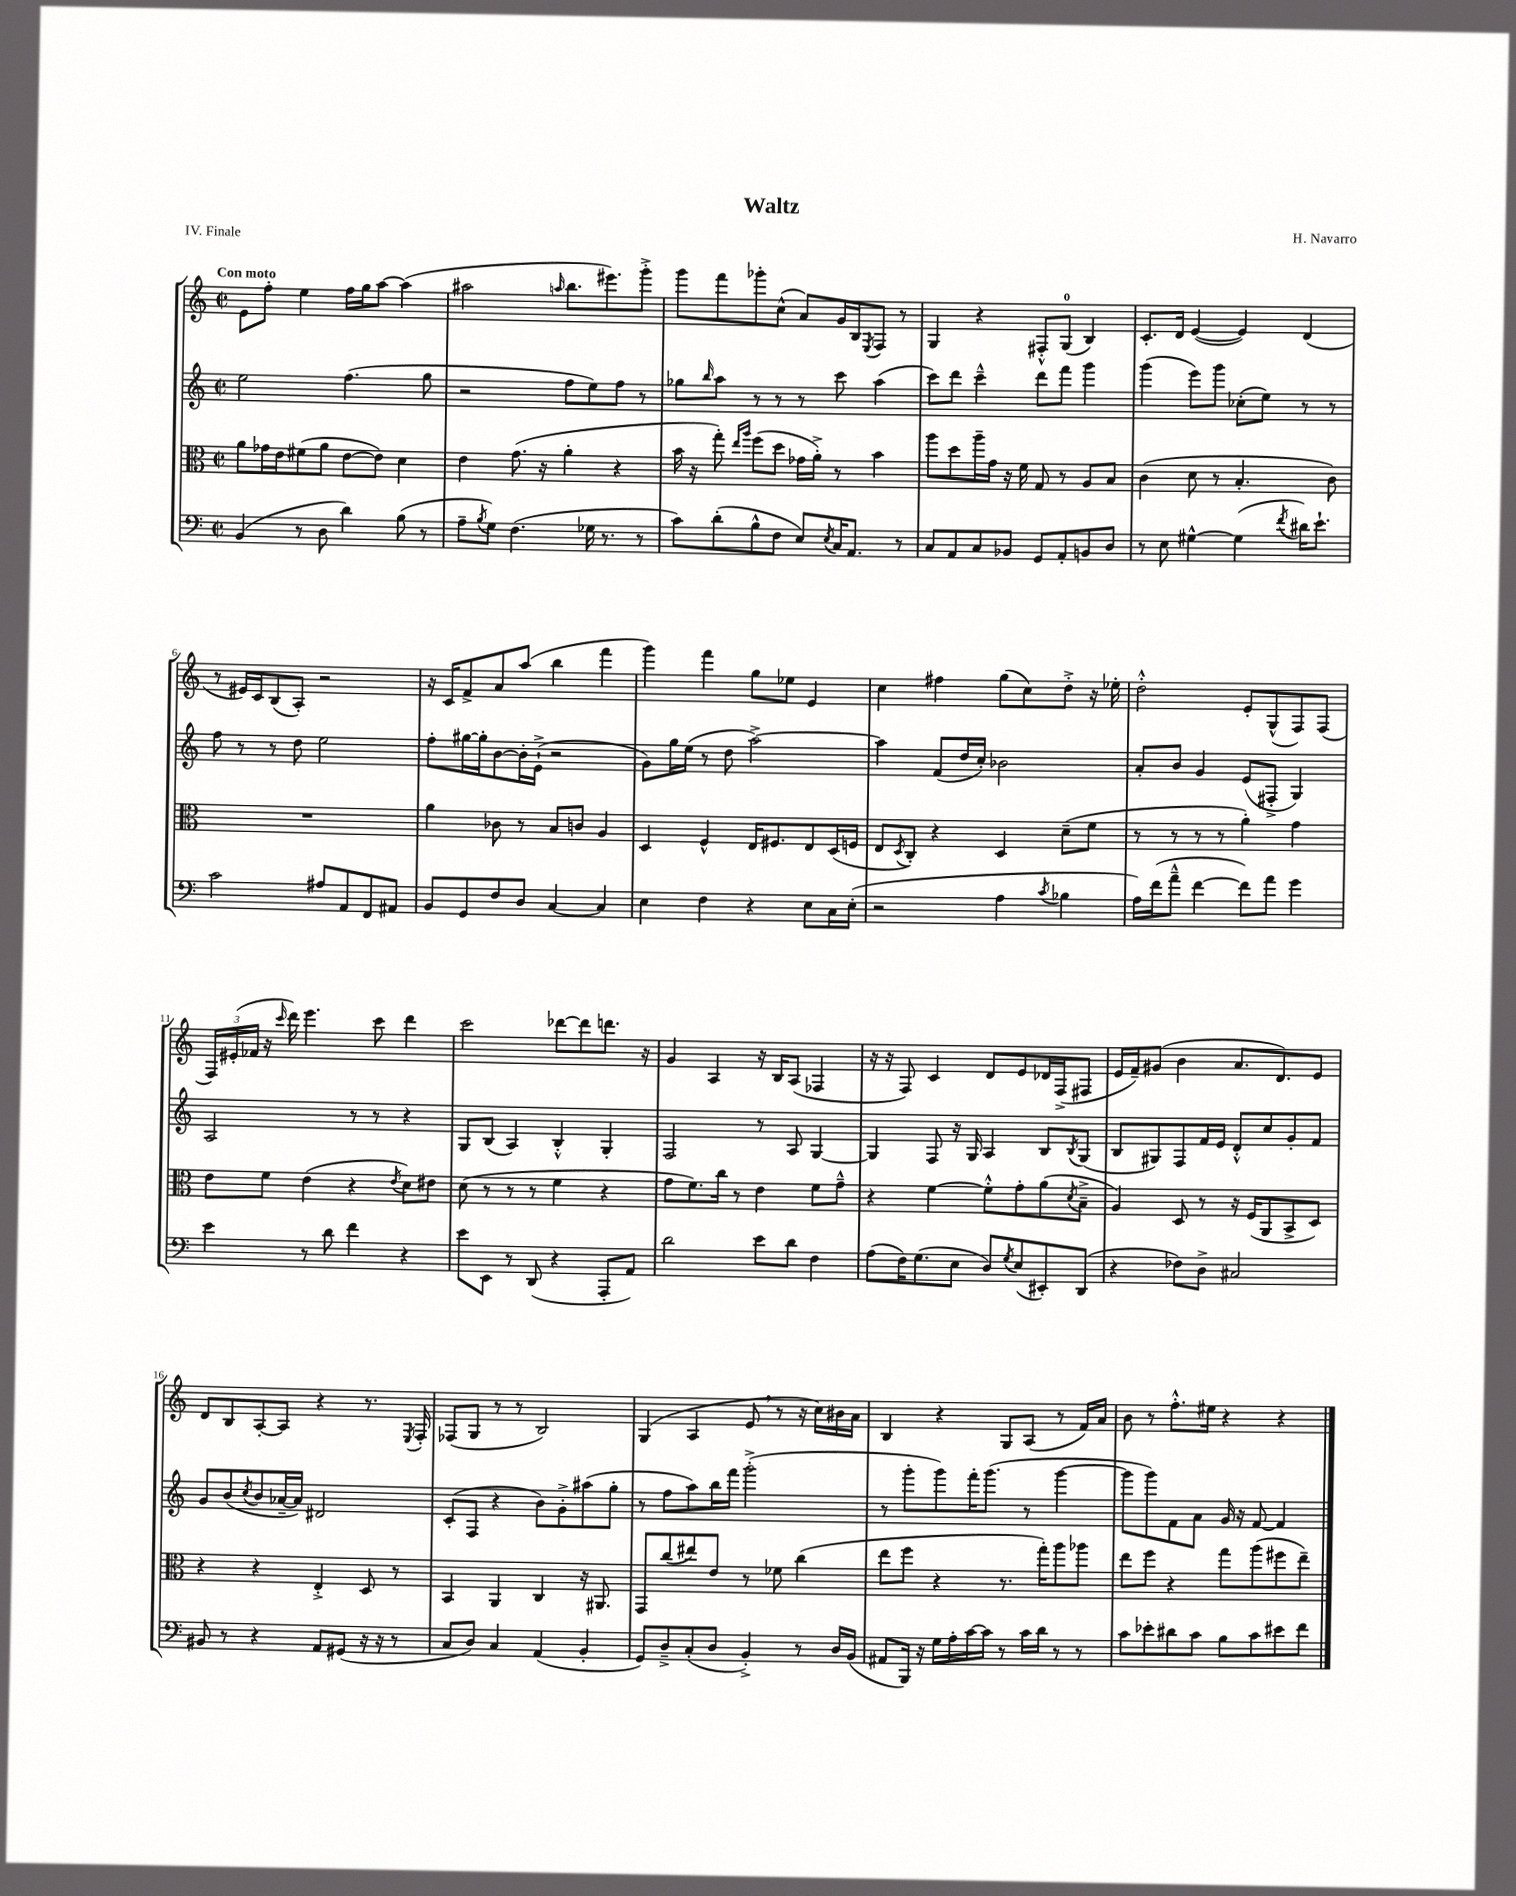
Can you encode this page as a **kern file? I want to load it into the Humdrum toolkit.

**kern	**kern	**kern	**kern
*staff4	*staff3	*staff2	*staff1
*clefF4	*clefC3	*clefG2	*clefG2
*k[]	*k[]	*k[]	*k[]
*M2/2	*M2/2	*M2/2	*M2/2
*met(c|)	*met(c|)	*met(c|)	*met(c|)
(4BB	8a	2ee	8e
.	16g-	.	8ff'
.	16e	.	.
8r	(8f#	.	4ee
8D	8a	.	.
4d)	[8e	(4.ff	16ff
.	.	.	16gg
.	8e])	.	[8aa
(8B	4d	.	(4aa]
8r	.	8gg	.
=	=	=	=
8A~	4e	2r	2aa#
8qB	.	.	.
8G)	.	.	.
(4.F	(8.g	.	.
.	16r	.	.
.	.	.	16qqaa
.	4a'	8ff	8.bb
16G-	.	8ee)	.
8.r	.	.	8.eee#)
.	4r	8ff	.
8r	.	8r	8ggg'^
=	=	=	=
8c)	16b	8gg-	8ggg
.	16r	.	.
.	.	16qqbb	.
(8d'	8gg')	8aa	8fff
.	16qqee	.	.
.	16qqaa	.	.
8B^^	(8ff	8r	8ggg-'
8F	8dd	8r	(8cc^^
8E)	16g-	8r	8a)
.	16a'^)	.	.
8qE	.	.	.
16C	8r	8ccc	16g
8.AA	.	.	16B
.	.	.	8qE
.	4b	(4aa	8F
8r	.	.	8r
=	=	=	=
8C	8aa	8ccc)	4G
8AA	8dd	8ddd	.
8C	16aa~	4ccc~^^	4r
.	16g	.	.
8BB-	16r	.	.
.	16f	.	.
8GG	8G	8ddd	8F#'^^
8AA'	8r	8fff	(8G
8BB	8A	4ggg	4B)
8D	8B	.	.
=	=	=	=
8r	(4c	(4ggg	8.c'
8E	.	.	.
.	.	.	16d
[4G#^^	8d	8eee)	([4e
.	8r	8ggg	.
(4G#]	4.B'	(8cc-'	4e])
.	.	8ee)	.
8qf	.	.	.
16d#)	.	8r	(4d
8.e`	.	.	.
.	8c)	8r	.
=	=	=	=
2c	1r	8ff	8r
.	.	8r	16e#)
.	.	.	16c
.	.	8r	(8B
.	.	8dd	8A')
8A#	.	2ee	2r
8AA	.	.	.
8FF	.	.	.
8AA#	.	.	.
=	=	=	=
8BB	4a	8ff'	16r
.	.	.	16c
8GG	.	[16gg#	8f^
.	.	16gg#']	.
8F	8c-	[8b	8a
8D	8r	16b']	(8aa
.	.	(16e`^	.
[4C	8B	2r	4bb
.	8c	.	.
4C]	4A	.	4fff
=	=	=	=
4E	4D	8g)	4ggg)
.	.	16gg	.
.	.	(16ee	.
4F	4F^^	8r	4fff
.	.	8dd	.
4r	16E	[2aa^)	8gg
.	8.F#	.	.
.	.	.	8ee-
8E	8E	.	4e
16C	(16D	.	.
(16E'	16F	.	.
=	=	=	=
2r	8E	4aa]	4cc
.	8qD	.	.
.	8C')	.	.
.	4r	(8f	4ff#
.	.	16dd	.
.	.	16cc')	.
4A	4D	2b-	(8gg
.	.	.	8cc)
8qc	.	.	.
4B-	(8d~	.	8dd'^
.	8f	.	16r
.	.	.	16ee-'
=	=	=	=
16A)	8r	8a'	2dd'^^
(16f	.	.	.
8a~^^	8r	8b	.
[4f	8r	4g	.
.	8r	.	.
8f])	4a')	(8e	8e'
8a	.	8F#'^	(8G^^
4g	4g	4G)	8F)
.	.	.	(8F
=	=	=	=
4e	8e	2A	24F)
.	.	.	(24e#'
.	.	.	24f-
.	8f	.	16r
.	.	.	16qqccc
.	.	.	16ddd)
8r	(4e	.	4.eee
8d	.	.	.
4f	4r	8r	.
.	.	8r	8ccc
.	8qe	.	.
4r	8d)	4r	4ddd
.	8e#	.	.
=	=	=	=
8e	(8d	8G	2ccc
8EE	8r	(8B	.
8r	8r	4A)	.
(8DD	8r	.	.
4r	4f	4B'^^	[8ddd-
.	.	.	8ddd-]
8AAA'	4r	4G'	8.ddd
8AA)	.	.	.
.	.	.	16r
=	=	=	=
2d	8g	2F	4g
.	8.f)	.	.
.	.	.	4A
.	16cc	.	.
.	8r	.	.
8e	4e	8r	16r
.	.	.	16B
8d	.	8A	(8A
4F	8f	[4G	4F-
.	8g~^^	.	.
=	=	=	=
(8A	4r	4G]	16r
.	.	.	16r
16F)	.	.	8F)
(8.G	.	.	.
.	[4f	8F	4c
8E	.	16r	.
.	.	16G	.
8D)	8f'^^]	4A	8d
8qG	.	.	.
(8E	8g'	.	8e
8EE#')	(8a	8B	16d-
.	.	.	(16F^
.	8qd	8qB	.
(8DD	8B~^	(8G	8F#
=	=	=	=
4r	4A)	8B	16e
.	.	.	16f~)
.	.	8G#)	(8g#
8F-)	8D	8F	4b
8D^	8r	16f	.
.	.	16e	.
2C#	16r	8d'^^	8.a
.	(16F	.	.
.	8AA	8cc	.
.	.	.	8.d)
.	8BB^	8g'	.
.	8D)	8f	8e
=	=	=	=
8BB#	4r	8g	8d
8r	.	(8b	8B
.	.	8qcc	.
4r	4r	8b	[8A'
.	.	[16a-~	8A]
.	.	16a-])	.
8AA	4E'^	2d#	4r
(8GG#	.	.	.
16r	8D	.	8.r
16r	.	.	.
8r	8r	.	.
.	.	.	8qE
.	.	.	16F'
=	=	=	=
8C	4BB	(8c'	(8F-
8D)	.	8F	8G
4C	4AA	4r	8r
.	.	.	8r
(4AA	4C	8b)	2B)
.	.	8g'^	.
4BB'	16r	(8aa#	.
.	8.AA#	.	.
.	.	8gg'	.
=	=	=	=
8GG)	8GG	8r	(4G
8D~^	(8cc	8ff	.
(8C'	8ee#)	8aa)	4A
8D	8e	16bb	.
.	.	16fff	.
4BB'^)	8r	(2ggg'^	8e
.	8f-	.	8r
8r	(4cc	.	16r
.	.	.	16cc)
16D	.	.	16b#
(16BB	.	.	16a
=	=	=	=
8AA#	8ee	8r	4B
16BBB)	8ff	8ggg'	.
16r	.	.	.
16G	4r	8ggg)	4r
16A'	.	.	.
[16c	.	16fff'	.
16c]	.	(8.ggg	.
8r	8.r	.	8G
16c	.	8r	(8A
16d	16gg')	.	.
8r	8aa	[4ggg	8r
8r	8aa-	.	16f)
.	.	.	16a
=	=	=	=
8c	8ee	8ggg]	8b
8e-'	8ff	8ggg)	8r
8d#	4r	8f	8.ff'^^
8c	.	8a	.
.	.	.	16ee#
8B	8gg	16g	4r
.	.	16r	.
8c	(8aa	[8f	.
8e#	8ff#	4f]	4r
8f	8ee~)	.	.
==	==	==	==
*-	*-	*-	*-
